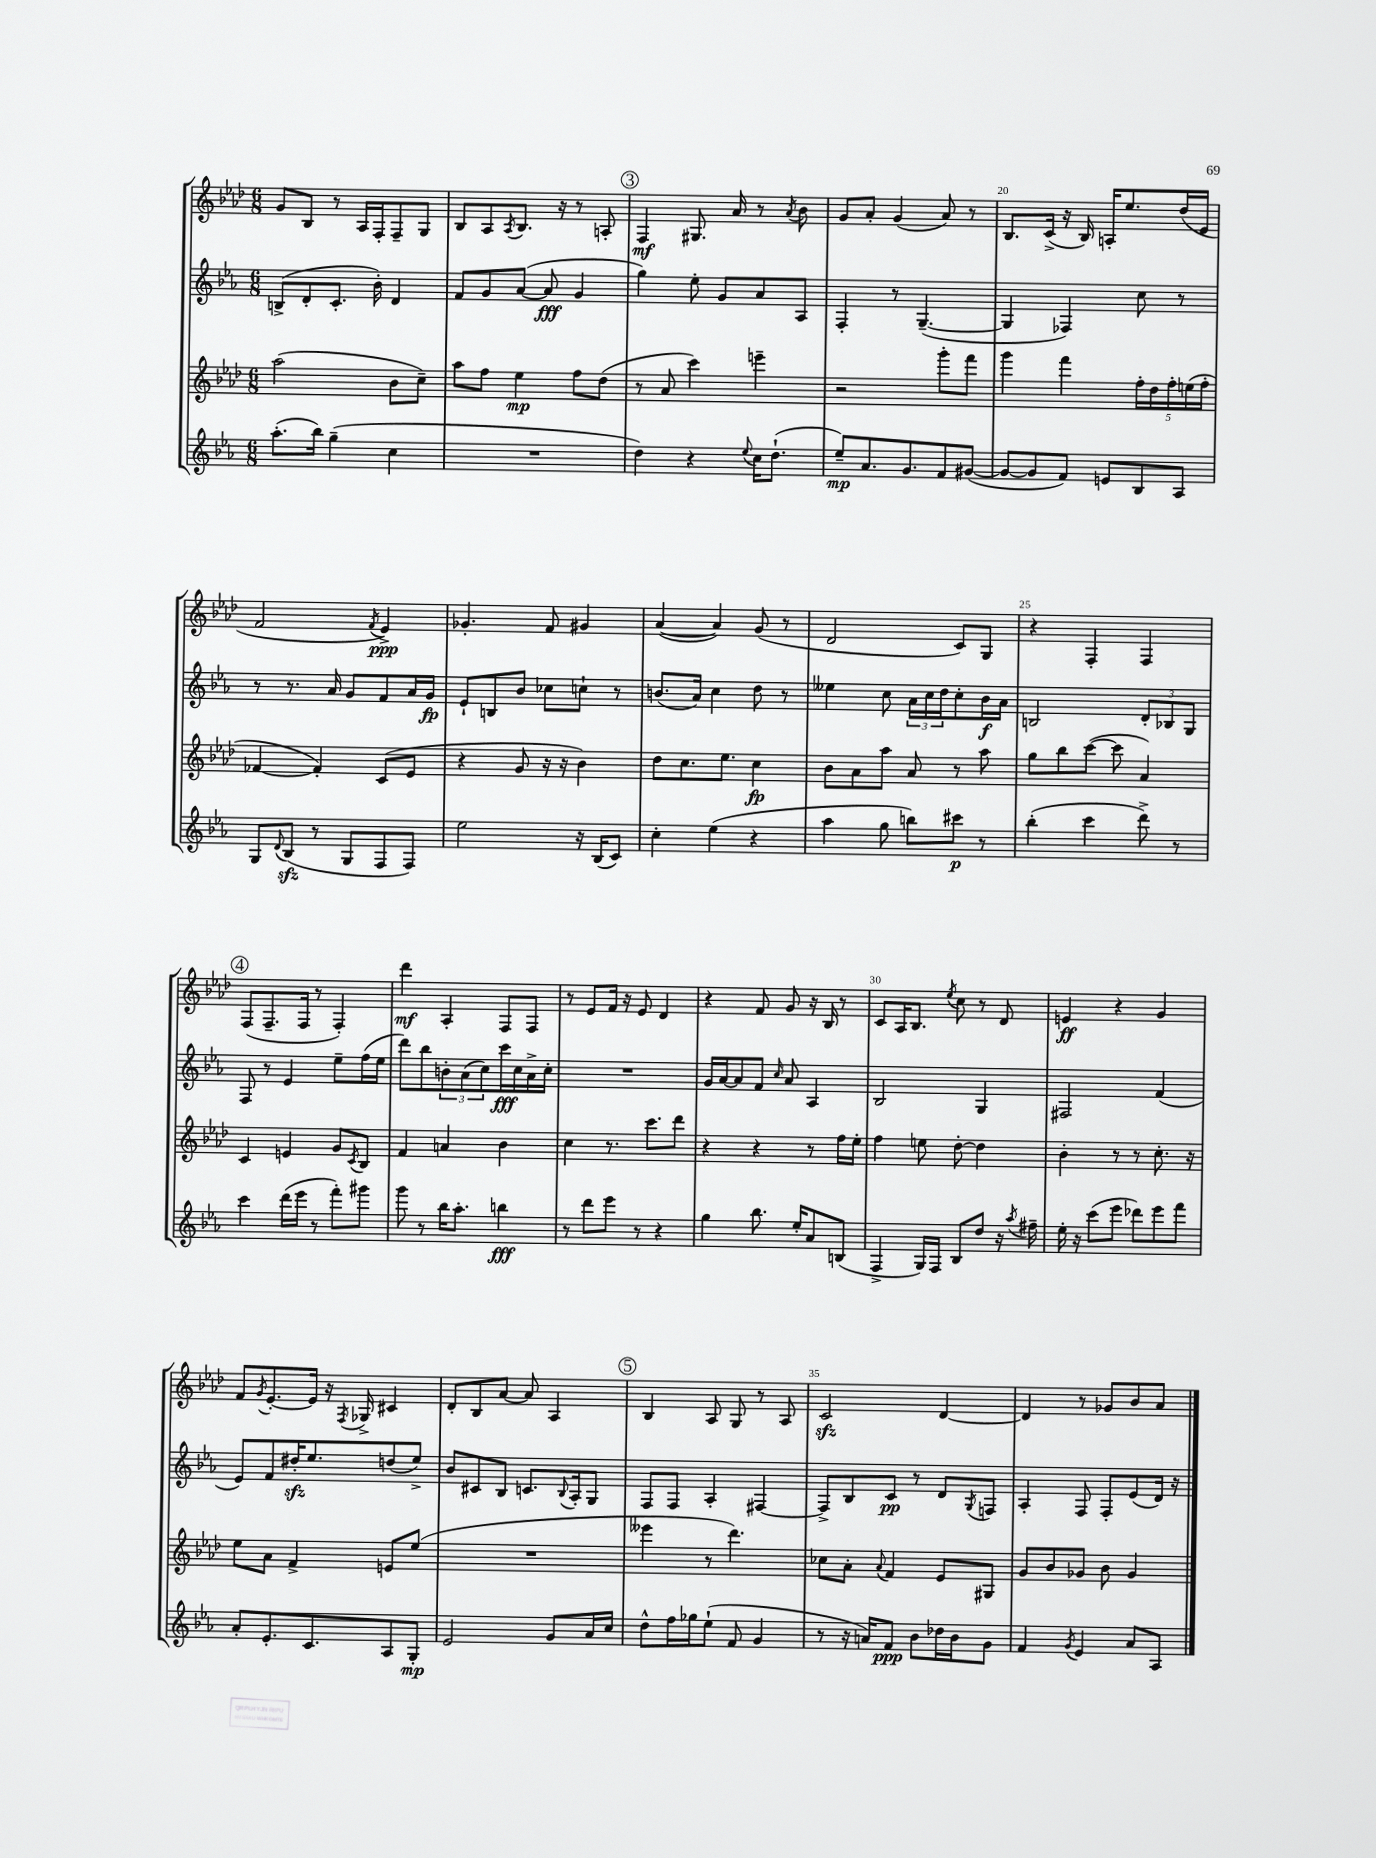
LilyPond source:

<<
\new StaffGroup <<
\new Staff = "s0" {
    \clef treble \key aes \major \numericTimeSignature \time 6/8
    g'8 bes8 r8 aes16 f16-. f8-- g8 |
    bes8 aes8 \acciaccatura { aes8 } bes8. r16 r8 a8-. |
    \mark \markup { \circle "3" } f4\mf gis8. aes'16 r8 \acciaccatura { aes'8 } bes'8 |
    g'8 aes'8-. g'4( aes'8) r8 |
    bes8. c'16->( r16 bes16) a16-. ees''8. des''16( ees'16 |
    f'2 \acciaccatura { f'8 } ees'4->\ppp) |
    ges'4.-. f'8 gis'4 |
    aes'4~( aes'4) g'8( r8 |
    des'2 c'8) g8 |
    r4 f4-. f4 |
    \mark \markup { \circle "4" } f8( f8.-- f16 r8 f4-.) |
    des'''4\mf aes4-. f8 f8 |
    r8 ees'8 f'16 r16 ees'8 des'4 |
    r4 f'8 g'8 r16 bes16 r8 |
    c'8 aes16 bes8. \acciaccatura { ees''8 } c''8 r8 des'8 |
    e'4\ff r4 g'4 |
    f'8 \acciaccatura { g'8 } ees'8.~-. ees'16 r16 \acciaccatura { f8 } ges16-> cis'4 |
    des'8-. bes8 aes'8~ aes'8 aes4 |
    \mark \markup { \circle "5" } bes4 aes8 g8 r8 aes8 |
    c'2\sfz des'4~ |
    des'4 r8 ges'8 bes'8 aes'8 \bar "|." |
}
\new Staff = "s1" {
    \clef treble \key ees \major \numericTimeSignature \time 6/8
    b8->( d'8-. c'8.-. bes'16-.) d'4 |
    f'8 g'8 aes'8~( aes'8\fff g'4 |
    \mark \markup { \circle "3" } g''4) ees''8-. g'8 aes'8 aes8 |
    f4-. r8 g4.~--( |
    g4 fes4) c''8 r8 |
    r8 r8. aes'16 g'8 f'8 aes'16 g'16\fp |
    ees'8-! b8 bes'8 ces''8 c''8-! r8 |
    b'8.( aes'16) c''4 d''8 r8 |
    eeses''4 c''8 \tuplet 3/2 { aes'16 c''16 d''16 } c''8-. bes'16\f aes'16 |
    b2 \tuplet 3/2 { d'8-. bes8 g8 } |
    \mark \markup { \circle "4" } f8 r8 ees'4 ees''8-- f''16( ees''16 |
    d'''8) bes''8 \tuplet 3/2 { b'8-. aes'8( c''8) } c'''16\fff c''16 aes'16-> c''16-. |
    R2. |
    g'16 aes'16~ aes'8 f'8 \grace { c''16 } aes'8 aes4 |
    bes2 g4 |
    fis2 f'4( |
    ees'8) f'8 dis''16-.\sfz ees''8. d''8( ees''8->) |
    bes'8 cis'8 bes8 c'8. \appoggiatura { bes8 } aes16-. g8 |
    \mark \markup { \circle "5" } f8 f8 aes4-. fis4~ |
    fis8-> bes8 c'8\pp r8 d'8 \acciaccatura { g8 } f8 |
    aes4-. f8 f8-. ees'8( d'16) r16 \bar "|." |
}
\new Staff = "s2" {
    \clef treble \key aes \major \numericTimeSignature \time 6/8
    aes''2( bes'8 c''8--) |
    aes''8 f''8 ees''4\mp f''8 des''8( |
    \mark \markup { \circle "3" } r8 aes'8 c'''4) e'''4-- |
    r2 g'''8-. f'''8 |
    g'''4 f'''4 \tuplet 5/4 { f''16-. des''16 f''16-. e''16( f''16-. } |
    fes'4~ fes'4-.) c'8( ees'8 |
    r4 g'8 r16 r16 bes'4) |
    des''8 c''8. ees''8. c''4\fp |
    bes'8 aes'8 aes''8 aes'8 r8 aes''8 |
    g''8 bes''8 c'''8~( c'''8 aes'4) |
    \mark \markup { \circle "4" } c'4 e'4 g'8 \acciaccatura { c'8 } bes8 |
    f'4 a'4 bes'4 |
    c''4 r8. c'''8. des'''8 |
    r4 r4 r8 f''16 ees''16-. |
    f''4 e''8 des''8~-. des''4 |
    bes'4-. r8 r8 c''8.-. r16 |
    ees''8 aes'8 f'4-> e'8 ees''8( |
    R2. |
    \mark \markup { \circle "5" } eeses'''4 r8 des'''4.) |
    ces''8 aes'8-. \appoggiatura { aes'8 } f'4 ees'8 gis8 |
    g'8 bes'8 ges'8 bes'8 ges'4 \bar "|." |
}
\new Staff = "s3" {
    \clef treble \key ees \major \numericTimeSignature \time 6/8
    aes''8.-.( bes''16) g''4--( c''4 |
    R2. |
    \mark \markup { \circle "3" } d''4) r4 \appoggiatura { ees''8 } c''16 d''8.-!( |
    ees''8--\mp) aes'8. g'8. f'8 gis'8~( |
    gis'8~ gis'8 f'8) e'8 bes8 aes8 |
    g8 \appoggiatura { d'8 } bes8\sfz( r8 g8 f8 f8) |
    ees''2 r16 bes16( c'8) |
    c''4-. ees''4( r4 |
    aes''4 g''8 b''8) cis'''8\p r8 |
    bes''4-.( c'''4 d'''8->) r8 |
    \mark \markup { \circle "4" } c'''4 d'''16( ees'''16 r8 f'''8-.) gis'''8 |
    g'''8 r8 bes''16 aes''8.-. b''4\fff |
    r8 d'''8 ees'''8 r8 r4 |
    g''4 bes''8. ees''16-. aes'8 b8( |
    f4-> g16) f16 bes8 d''8 r16 \acciaccatura { aes''8 } fis''16-- |
    ees''16-. r16 c'''8( ees'''8 des'''8) ees'''8 f'''8 |
    aes'8-. ees'8.-. c'8. aes8 g8-.\mp |
    ees'2 g'8 aes'16 c''16 |
    \mark \markup { \circle "5" } d''8-^ f''16 ges''16 ees''8-!( f'8 g'4 |
    r8 r16 a'16) f'8\ppp bes'8 des''16 bes'16 g'8 |
    f'4 \acciaccatura { g'8 } ees'4 aes'8 aes8 \bar "|." |
}
>>
>>
\layout { \context { \Score currentBarNumber = #16 \override BarNumber.break-visibility = ##(#f #t #t) barNumberVisibility = #(every-nth-bar-number-visible 5) } }
